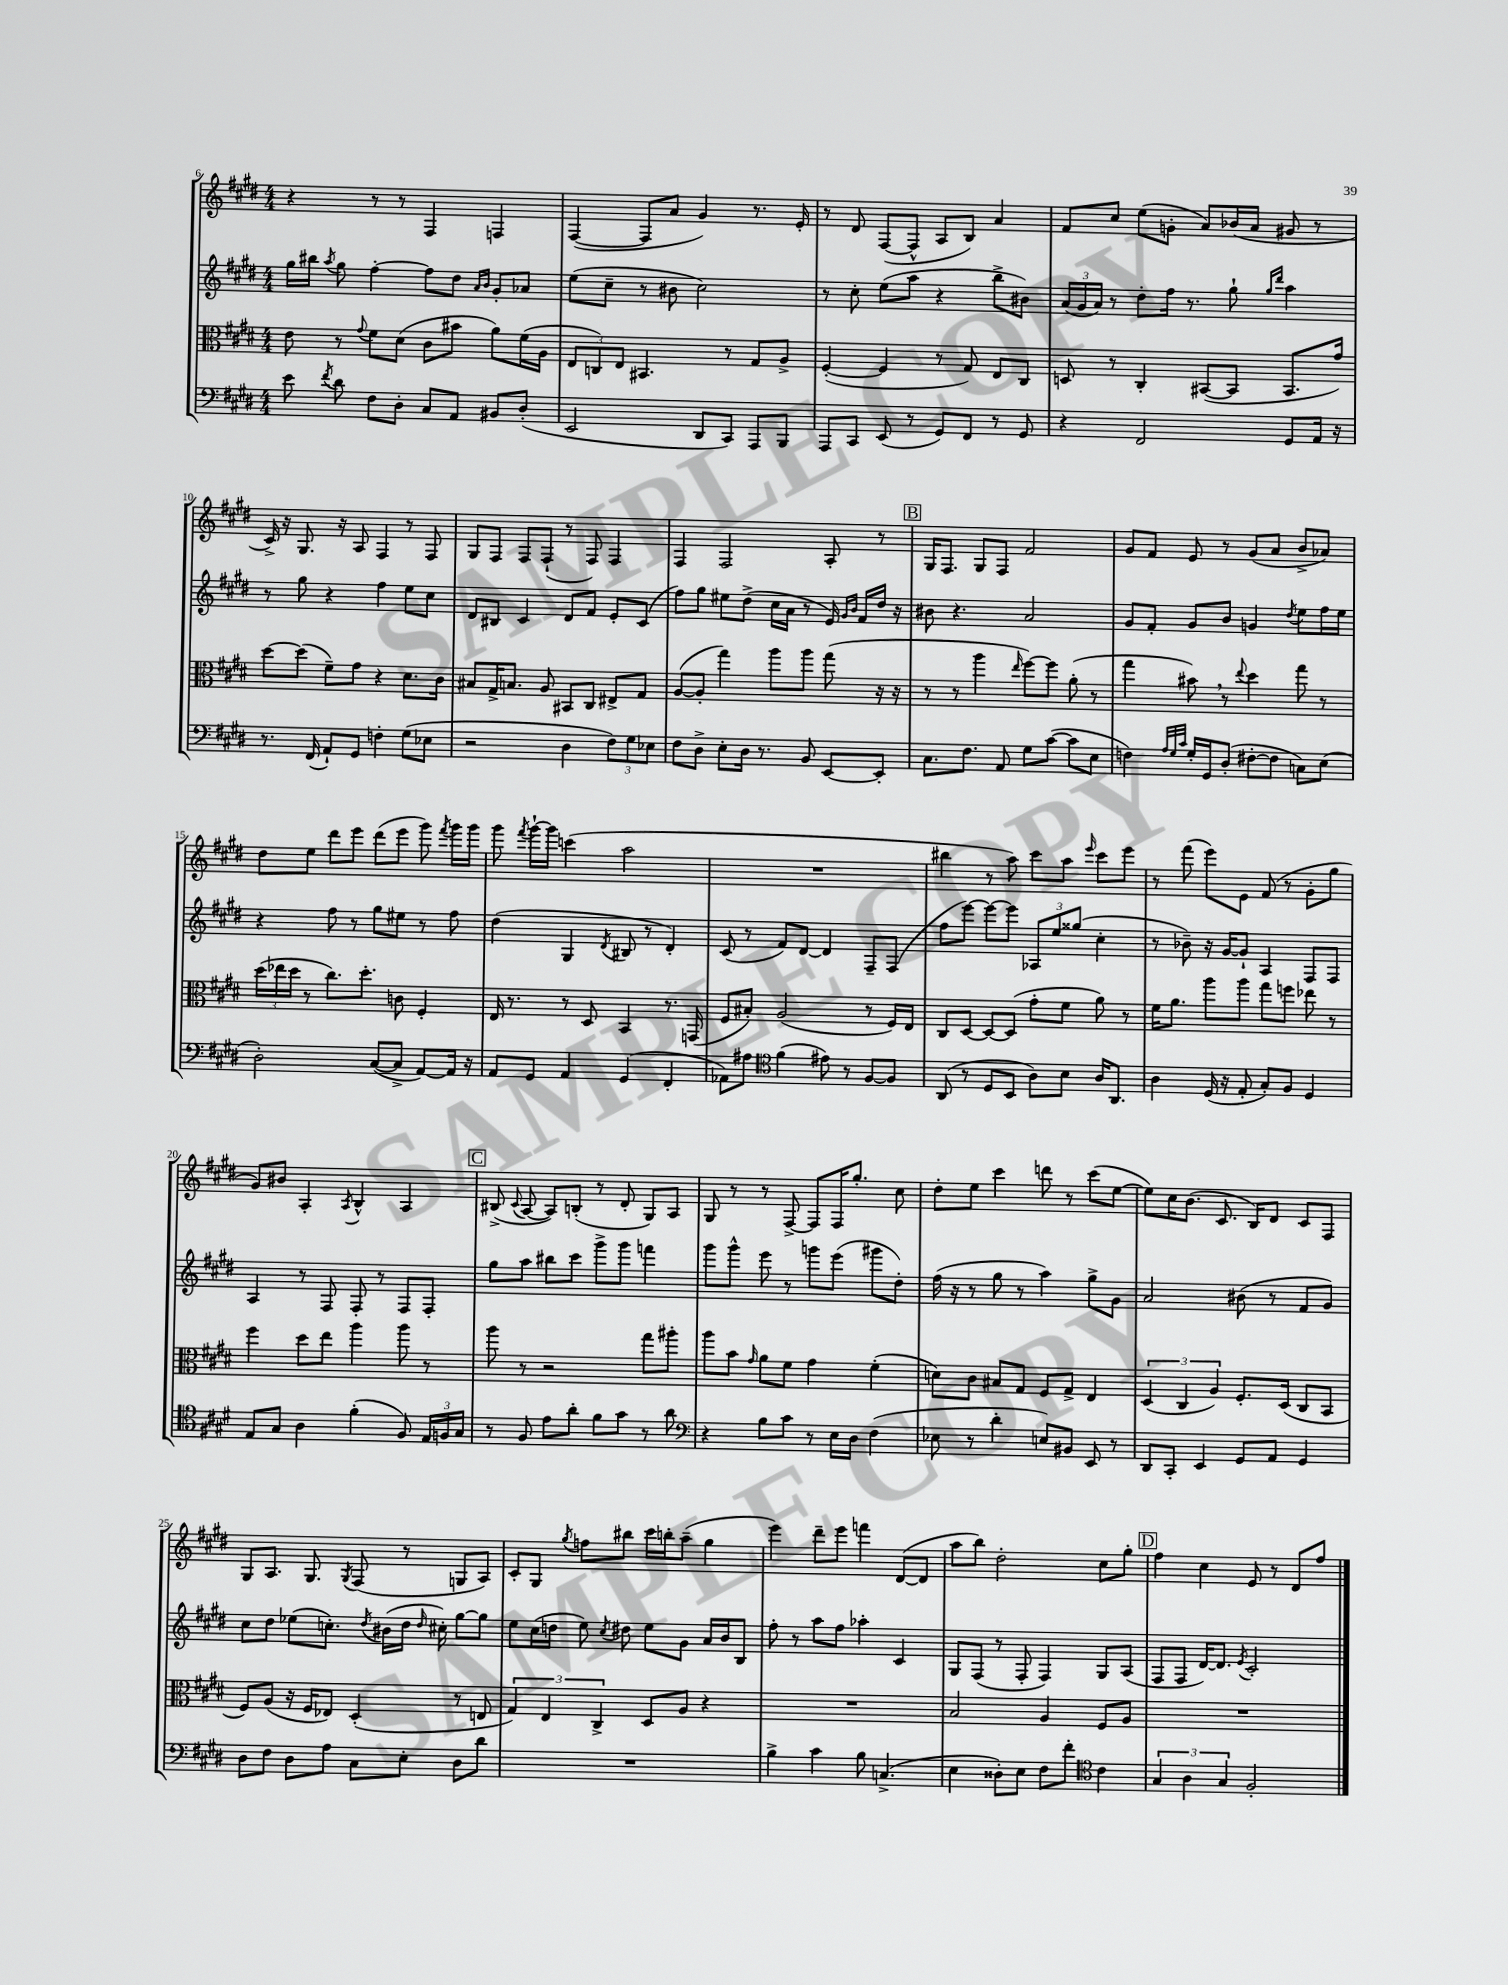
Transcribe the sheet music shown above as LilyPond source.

<<
\new StaffGroup <<
\new Staff = "s0" {
    \clef treble \key e \major \numericTimeSignature \time 4/4
    \autoBeamOff r4 r8 r8 fis4 f4 |
    fis4~( fis8[ a'8] gis'4) r8. e'16-. |
    r8 dis'8 fis8[~( fis8]-^ a8[ b8]) a'4 |
    fis'8[ cis''8] e''8[( g'8]-. a'8[) bes'16( a'16] gis'8 r8 |
    cis'16->) r16 gis8. r16 a8 fis4 r8 fis8 |
    gis8[ fis8] fis8[ fis8]-!( r8 fis8) fis4 |
    fis4 fis2 a8-. r8 |
    \mark \markup { \box "B" } gis16[ fis8.] gis8[ fis8] fis'2 |
    gis'8[ fis'8] e'8 r8 gis'8[( a'8] b'8[-> aes'8]) |
    dis''8[ e''8] dis'''8[ e'''8] dis'''8[( e'''8] gis'''8) \acciaccatura { fis'''8 } gis'''16[ gis'''16] |
    gis'''8 \acciaccatura { fis'''8 } gis'''16[~-! gis'''16] c'''4( a''2 |
    R1 |
    bis''4 r8 a''8) cis'''8[ a''8] \grace { e'''16 } cis'''8[ e'''8] |
    r8 fis'''8( e'''8[) e'8] fis'8( r8 gis'8[-. gis''8] |
    gis'8[) bis'8] a4-. \acciaccatura { a8 } b4-^ a4 |
    \mark \markup { \box "C" } bis8->( \appoggiatura { cis'8 } a8~ a8[) b8]-.( r8 dis'8-. gis8[) a8] |
    gis8 r8 r8 fis8~-> fis8[ fis16 gis''8.]-. cis''8 |
    dis''8[-. e''8] cis'''4 d'''8 r8 cis'''8[( e''8]~ |
    e''8[) cis''16 b'8.]( cis'8. b16[) dis'8] cis'8[ fis8] |
    gis8[ a8.] gis8. \acciaccatura { gis8 } fis8( r8 g8[ a8]) |
    cis'8[-. gis8] \acciaccatura { gis''8 } f''8[ bis''8] cis'''16[ b''16-. a''8]--( gis''4 |
    e'''4) dis'''8[-- e'''8] f'''4 dis'8[~( dis'8] |
    a''8[ b''8]) dis''2-. cis''8[ gis''8]-. |
    \mark \markup { \box "D" } fis''4 cis''4 e'8 r8 dis'8[ fis''8] \bar "|." |
}
\new Staff = "s1" {
    \clef treble \key e \major \numericTimeSignature \time 4/4
    \autoBeamOff gis''16[ bis''16] \acciaccatura { a''8 } gis''8 fis''4~-. fis''8[ dis''8] \grace { a'16[ b'16] } gis'8[-. aes'8] |
    e''8[( cis''8]-- r8 bis'8 cis''2) |
    r8 cis''8-. e''8[( a''8] r4 b''8[-> bis'8]) |
    \tuplet 3/2 { a'16[( gis'16 a'16]) } r8 dis''8[-. fis''16] r8. gis''8-! \grace { gis''16[ dis'''16] } a''4 |
    r8 gis''8 r4 fis''4 e''8[ cis''8] |
    dis'8[ bis8] cis'4 dis'8[ fis'8] e'8[-. cis'8]( |
    fis''8[) gis''8] eis''8[ dis''8]->( cis''16[ a'16] r8 e'16) \grace { gis'16[ b'16] } fis'16[ dis''16] r16 |
    \mark \markup { \box "B" } bis'8 r4. a'2 |
    gis'8[ fis'8]-. gis'8[ b'8] g'4 \acciaccatura { dis''8 } e''8[ fis''16 e''16] |
    r4 fis''8 r8 gis''8[ eis''8] r8 fis''8 |
    dis''4( gis4 \acciaccatura { dis'8 } bis8 r8 dis'4-.) |
    cis'8( r8 fis'8[) dis'8]~ dis'4 fis8[-- fis8]( |
    fis''8[ e'''8]~) e'''8[~ e'''8] \tuplet 3/2 { aes8[ e''8 gisis''8]( } cis''4-. |
    r8 bes'8--) r16 gis'16[~ gis'8]-! a4 fis8[ fis8] |
    a4 r8 fis8 fis8-. r8 fis8[ fis8]-. |
    \mark \markup { \box "C" } gis''8[ a''8] bis''8[ cis'''8] gis'''8[-> gis'''8] f'''4 |
    gis'''8[ gis'''8]-^ e'''8 r8 g'''8[ e'''8]( gis'''8[ dis''8]-.) |
    fis''16( r16 r8 gis''8 r8 a''4) gis''8[-> gis'8] |
    a'2 bis'8( r8 fis'8[ gis'8]) |
    cis''8[ dis''8] ees''8[( c''8.]-.) \acciaccatura { dis''8 } bis'16[( dis''16] \grace { dis''16 } cis''16-.) gis''8[~ gis''8] |
    e''8[ cis''16( d''16] e''8) \acciaccatura { cis''8 } dis''8 e''8[ gis'8] a'16[ b'16 b8] |
    fis''8-. r8 a''8[ fis''8] aes''4-. cis'4 |
    gis8[ fis8]( r8 fis8-. fis4) gis8[ a8]( |
    \mark \markup { \box "D" } fis8[ fis8] dis'16[~) dis'8.] \acciaccatura { e'8 } cis'2-. \bar "|." |
}
\new Staff = "s2" {
    \clef alto \key e \major \numericTimeSignature \time 4/4
    \autoBeamOff e'8 r8 \appoggiatura { gis'8 } fis'8[ dis'8]( cis'8[ bis'8] a'8[) fis'16( a16] |
    \tuplet 3/2 { e8[ c8) e8] } bis,4. r8 gis8[ a8]-> |
    fis4~-.( fis4 r8 gis8) e8[ cis8] |
    d8 r8 cis4-. bis,8[~( bis,8] bis,8.[ gis'16]) |
    dis''8[~ dis''8]( fis'8[--) gis'8] r4 dis'8.[ cis'16] |
    bis8[ gis16-> b8.] a8 bis,8[ cis8] eis8[-> gis8] |
    a8[~( a8]-. gis''4) a''8[ a''8] gis''8( r16 r16 |
    \mark \markup { \box "B" } r8 r8 a''4 \grace { e''16 } fis''8[~) fis''8] a'8-.( r8 |
    gis''4 bis'8) \breathe r8 \appoggiatura { e''8 } dis''4 gis''8 r8 |
    \tuplet 3/2 { dis''16[( ees''16 dis''16] } r8 cis''8.[) dis''8.]-. c'8 fis4-. |
    e16 r8. r8 dis8 b,4 r8. g,16( |
    fis8[ bis8]-.) a2( r8 fis16[) e16] |
    cis8[ dis8]~ dis8[~ dis8]( gis'8[-. fis'8] a'8) r8 |
    fis'16[ a'8.] a''8[ a''8] gis''8[ f''8] ees''8 r8 |
    fis''4 dis''8[ e''8] a''4 a''8 r8 |
    \mark \markup { \box "C" } a''8 r8 r2 gis''8[ ais''8]-. |
    a''8[ b'8] \grace { gis'16 } a'8[ fis'8] gis'4 fis'4-.( |
    d'8[) cis'8] bis8[ gis8] fis8[ gis8]-> e4 |
    \tuplet 3/2 { dis4( cis4 a4) } fis8.[-. dis16]( cis8[ b,8] |
    fis8[) a8]( r16 fis16[ ees8]) dis4-.( r8 e8 |
    \tuplet 3/2 { gis4) e4 cis4-> } dis8[ a8] r4 |
    R1 |
    b2 a4 fis8[ a8] |
    \mark \markup { \box "D" } R1 \bar "|." |
}
\new Staff = "s3" {
    \clef bass \key e \major \numericTimeSignature \time 4/4
    \autoBeamOff e'8 \acciaccatura { fis'8 } dis'8 fis8[ dis8]-. cis8[ a,8] bis,8[ dis8]-.( |
    e,2 dis,8[ cis,8]) a,,8[ b,,8] |
    a,,8[ cis,8] e,8( r8 gis,8[) fis,8] r8 gis,8 |
    r4 fis,2 gis,8[ a,16] r16 |
    r8. fis,16( a,8[-!) gis,8] f4-. gis8[( ees8] |
    r2 dis4 \tuplet 3/2 { fis8[) gis8 ees8] } |
    fis8[ dis8]-> e8[-. dis16] r8. b,8 e,8[~ e,8]-. |
    \mark \markup { \box "B" } cis8.[ fis8.] a,8 gis8[ cis'8]~( cis'8[ e8] |
    f4) \grace { a32[ gis32 cis'32] } gis16[-. gis,16 dis8]-.( fis8[~-. fis8] c8[) e8]( |
    dis2-.) cis8[~( cis8]-> a,8[~) a,16] r16 |
    a,8[ gis,8] a,4 gis,4( fis,4-. |
    aes,8[) ais8] \clef tenor fis'4( eis'8) r8 fis8[~ fis8] |
    a,8( r8 dis8[ b,8] a8[) b8] a16[ a,8.] |
    a4 dis16( r16 e8-. gis8[-.) fis8] dis4 |
    e8[ gis8] a4 fis'4-.( fis8) \tuplet 3/2 { e16[ f16 gis16] } |
    \mark \markup { \box "C" } r8 fis8 e'8[ a'8]-. fis'8[ gis'8] r8 a'8 |
    \clef bass r4 b8[ cis'8] r8 e16[ dis16] fis4( |
    ees8 r8 dis'4-. e8[) bis,8] e,8 r8 |
    dis,8[ cis,8]-. e,4 gis,8[ a,8] gis,4 |
    dis8[ fis8] dis8[ a8] cis8[ e8]-. dis8[ dis'8] |
    R1 |
    b4-> cis'4 b8 c4.->( |
    e4 disis8[-.) e8] fis8[ fis'8]-. \clef tenor cis'4 |
    \mark \markup { \box "D" } \tuplet 3/2 { gis4 a4 gis4 } fis2-. \bar "|." |
}
>>
>>
\layout { \context { \Score currentBarNumber = #6 } }
